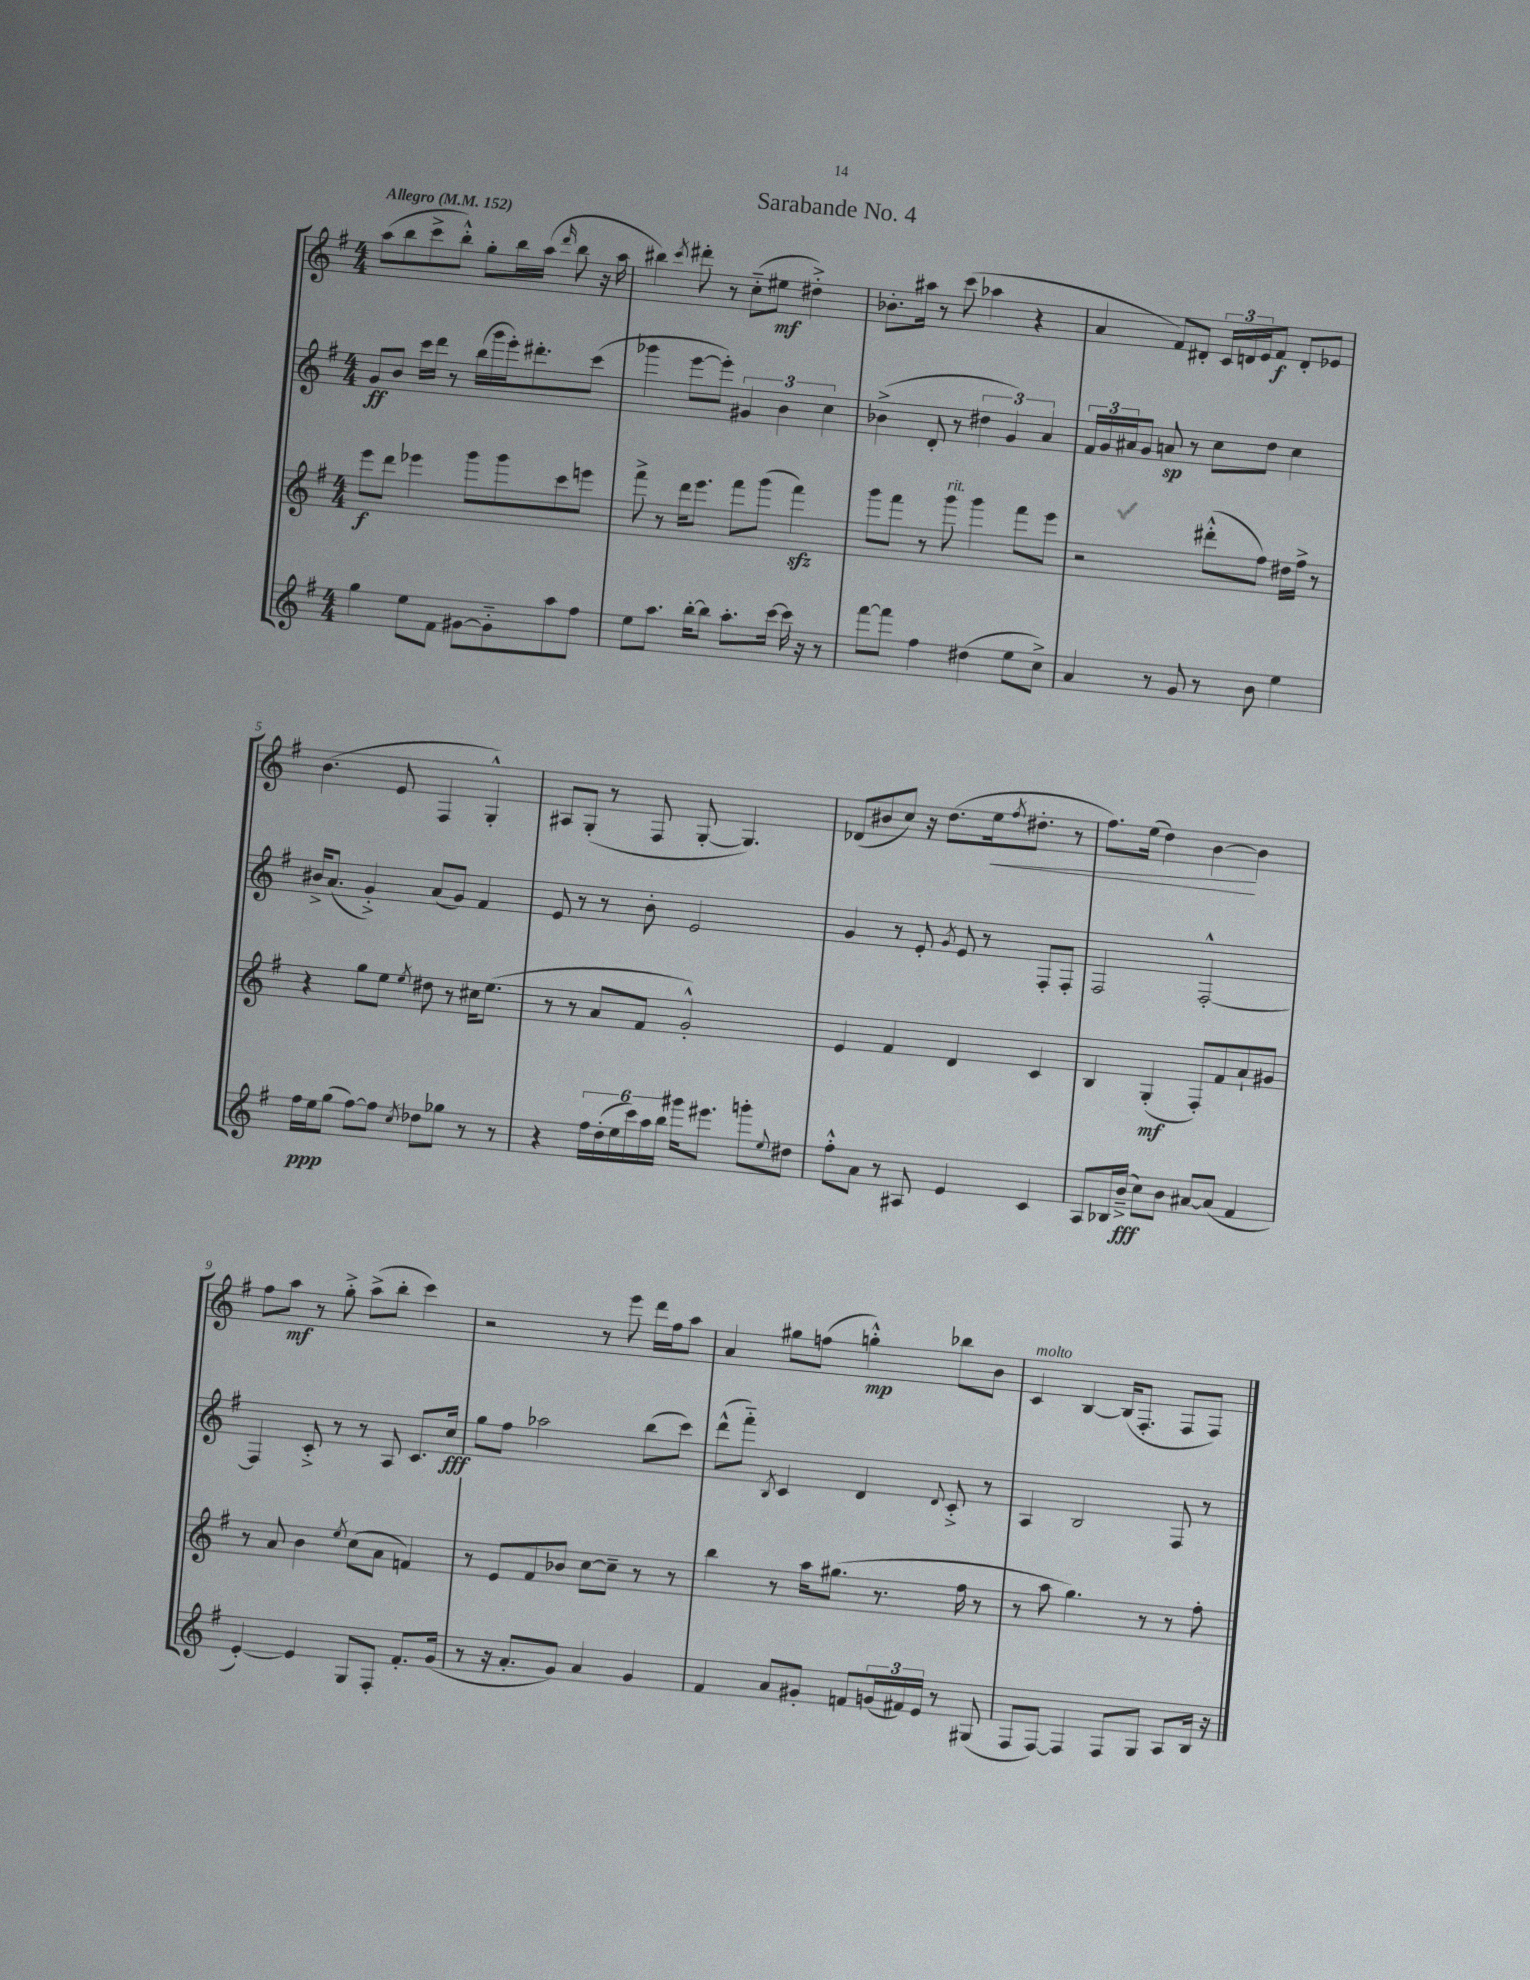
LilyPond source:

\header { title = "Sarabande No. 4" }
<<
\new StaffGroup <<
\new Staff = "s0" {
    \clef treble \key g \major \numericTimeSignature \time 4/4 \tempo "Allegro" 4 = 152
    a''8( b''8 c'''8-> b''8-.-^) g''8-. b''16 a''16( \grace { d'''16 } b''8 r16 a''16 |
    bis''4) \acciaccatura { c'''8 } dis'''8-. r8 c''8-_( eis''8\mf dis''4-.->) |
    bes'8.-. ais''16 r8 c'''8( aes''4 r4 |
    a'4 fis'8) dis'8-. \tuplet 3/2 { c'16 d'16 e'16 } fis'8\f d'8-. ees'8 |
    b'4.( e'8 fis4 g4-.-^) |
    ais8 g8-.( r8 fis8 g8~-. g4.) |
    des'8( bis'8 c''8) r16 d''8.( e''16\< \acciaccatura { fis''8 } dis''8.-. r8 |
    fis''8.) e''16( d''4) b'4~\! b'4 |
    fis''8 a''8\mf r8 g''8-.-> a''8->( b''8-. c'''4) |
    r2 r8 e'''8 d'''16 fis''16 a''8 |
    a'4 gis''8 f''8( g''4-.-^\mp) bes''8 b'8 |
    c'4^\markup { \italic "molto" } b4~ b16( fis8.-. fis8 fis8) \bar "|." |
}
\new Staff = "s1" {
    \clef treble \key g \major \numericTimeSignature \time 4/4
    g'8\ff b'8 c'''16 d'''16 r8 b''16( g'''16 e'''16-.) dis'''8.-. c'''8( |
    ges'''4 e'''8~ e'''8-.) \tuplet 3/2 { gis'4 b'4 c''4 } |
    bes'4->( d'8-. r8 \tuplet 3/2 { dis''4 g'4) a'4 } |
    \tuplet 3/2 { fis'16 g'16 ais'16 } g'8 a'8\sp r8 c''8 d''8 c''4 |
    bis'16-> a'8.( g'4-.->) a'8( g'8) fis'4 |
    e'8 r8 r8 b'8-. e'2 |
    g'4 r8 e'8-. \acciaccatura { g'8 } e'8 r8 fis8-. fis8-. |
    fis2 fis2~-.-^ |
    fis4 c'8-.-> r8 r8 a8 c'8. c''16\fff |
    g''8 fis''8 aes''2 b''8( c'''8) |
    d'''8-^( fis'''8-_) \acciaccatura { b8 } c'4 d'4 \appoggiatura { d'8 } c'8-.-> r8 |
    a4 b2 fis8 r8 \bar "|." |
}
\new Staff = "s2" {
    \clef treble \key g \major \numericTimeSignature \time 4/4
    e'''8\f d'''8 ees'''4 g'''8 g'''8 c'''8 e'''8 |
    fis'''8-> r8 d'''16 e'''8. fis'''8 g'''8( fis'''4\sfz) |
    g'''8 fis'''8 r8 g'''8^\markup { \italic "rit." } g'''4 fis'''8 e'''8 |
    r2 dis'''8-.-^( fis''8) dis''16 fis''16-> r8 |
    r4 g''8 e''8 \acciaccatura { e''8 } dis''8 r8 cis''16 e''8.( |
    r8 r8 a'8 fis'8 g'2-.-^) |
    e'4 fis'4 d'4 c'4 |
    b4 g4-.\mf( fis8-.) fis'8 a'8-! gis'8 |
    r8 a'8 b'4 \acciaccatura { e''8 } c''8( a'8 f'4) |
    r8 e'8 fis'8 bes'8 c''8~ c''8-- r8 r8 |
    b''4 r8 a''16 gis''8.( r8. fis''16 r8 |
    r8 a''8 g''4.) r8 r8 fis''8-. \bar "|." |
}
\new Staff = "s3" {
    \clef treble \key g \major \numericTimeSignature \time 4/4
    g''4 e''8 fis'8 gis'8~ gis'8-_ a''8 fis''8 |
    e''8 a''8. b''16~-. b''8 a''8.-. c'''16~ c'''16 r16 r8 |
    fis'''8~ fis'''8 fis''4 dis''4( e''8 c''8->) |
    a'4 r8 g'8 r8 b'8 e''4 |
    fis''16\ppp e''16 g''8( fis''8~) fis''8 \acciaccatura { c''8 } des''8 ges''8 r8 r8 |
    r4 \tuplet 6/4 { fis''16 d''16-.( e''16 c'''16) a''16 b''16 } gis'''16 eis'''8. g'''8-. \appoggiatura { e''8 } dis''8 |
    fis''8-.-^ a'8 r8 ais8 e'4 c'4 |
    a8 bes16 b'16--->\fff( c''8) b'8 ais'8~ ais'8( fis'4 |
    e'4~-.) e'4 g8 fis8-. fis'8.-. g'16( |
    r8 r16 a'8.-. g'8) a'4 g'4 |
    fis'4 a'8 gis'8-. f'8 \tuplet 3/2 { g'16( fis'16) e'16 } r8 gis8( |
    fis8 fis8~) fis4 fis8 g8 a8 b16 r16 \bar "|." |
}
>>
>>
